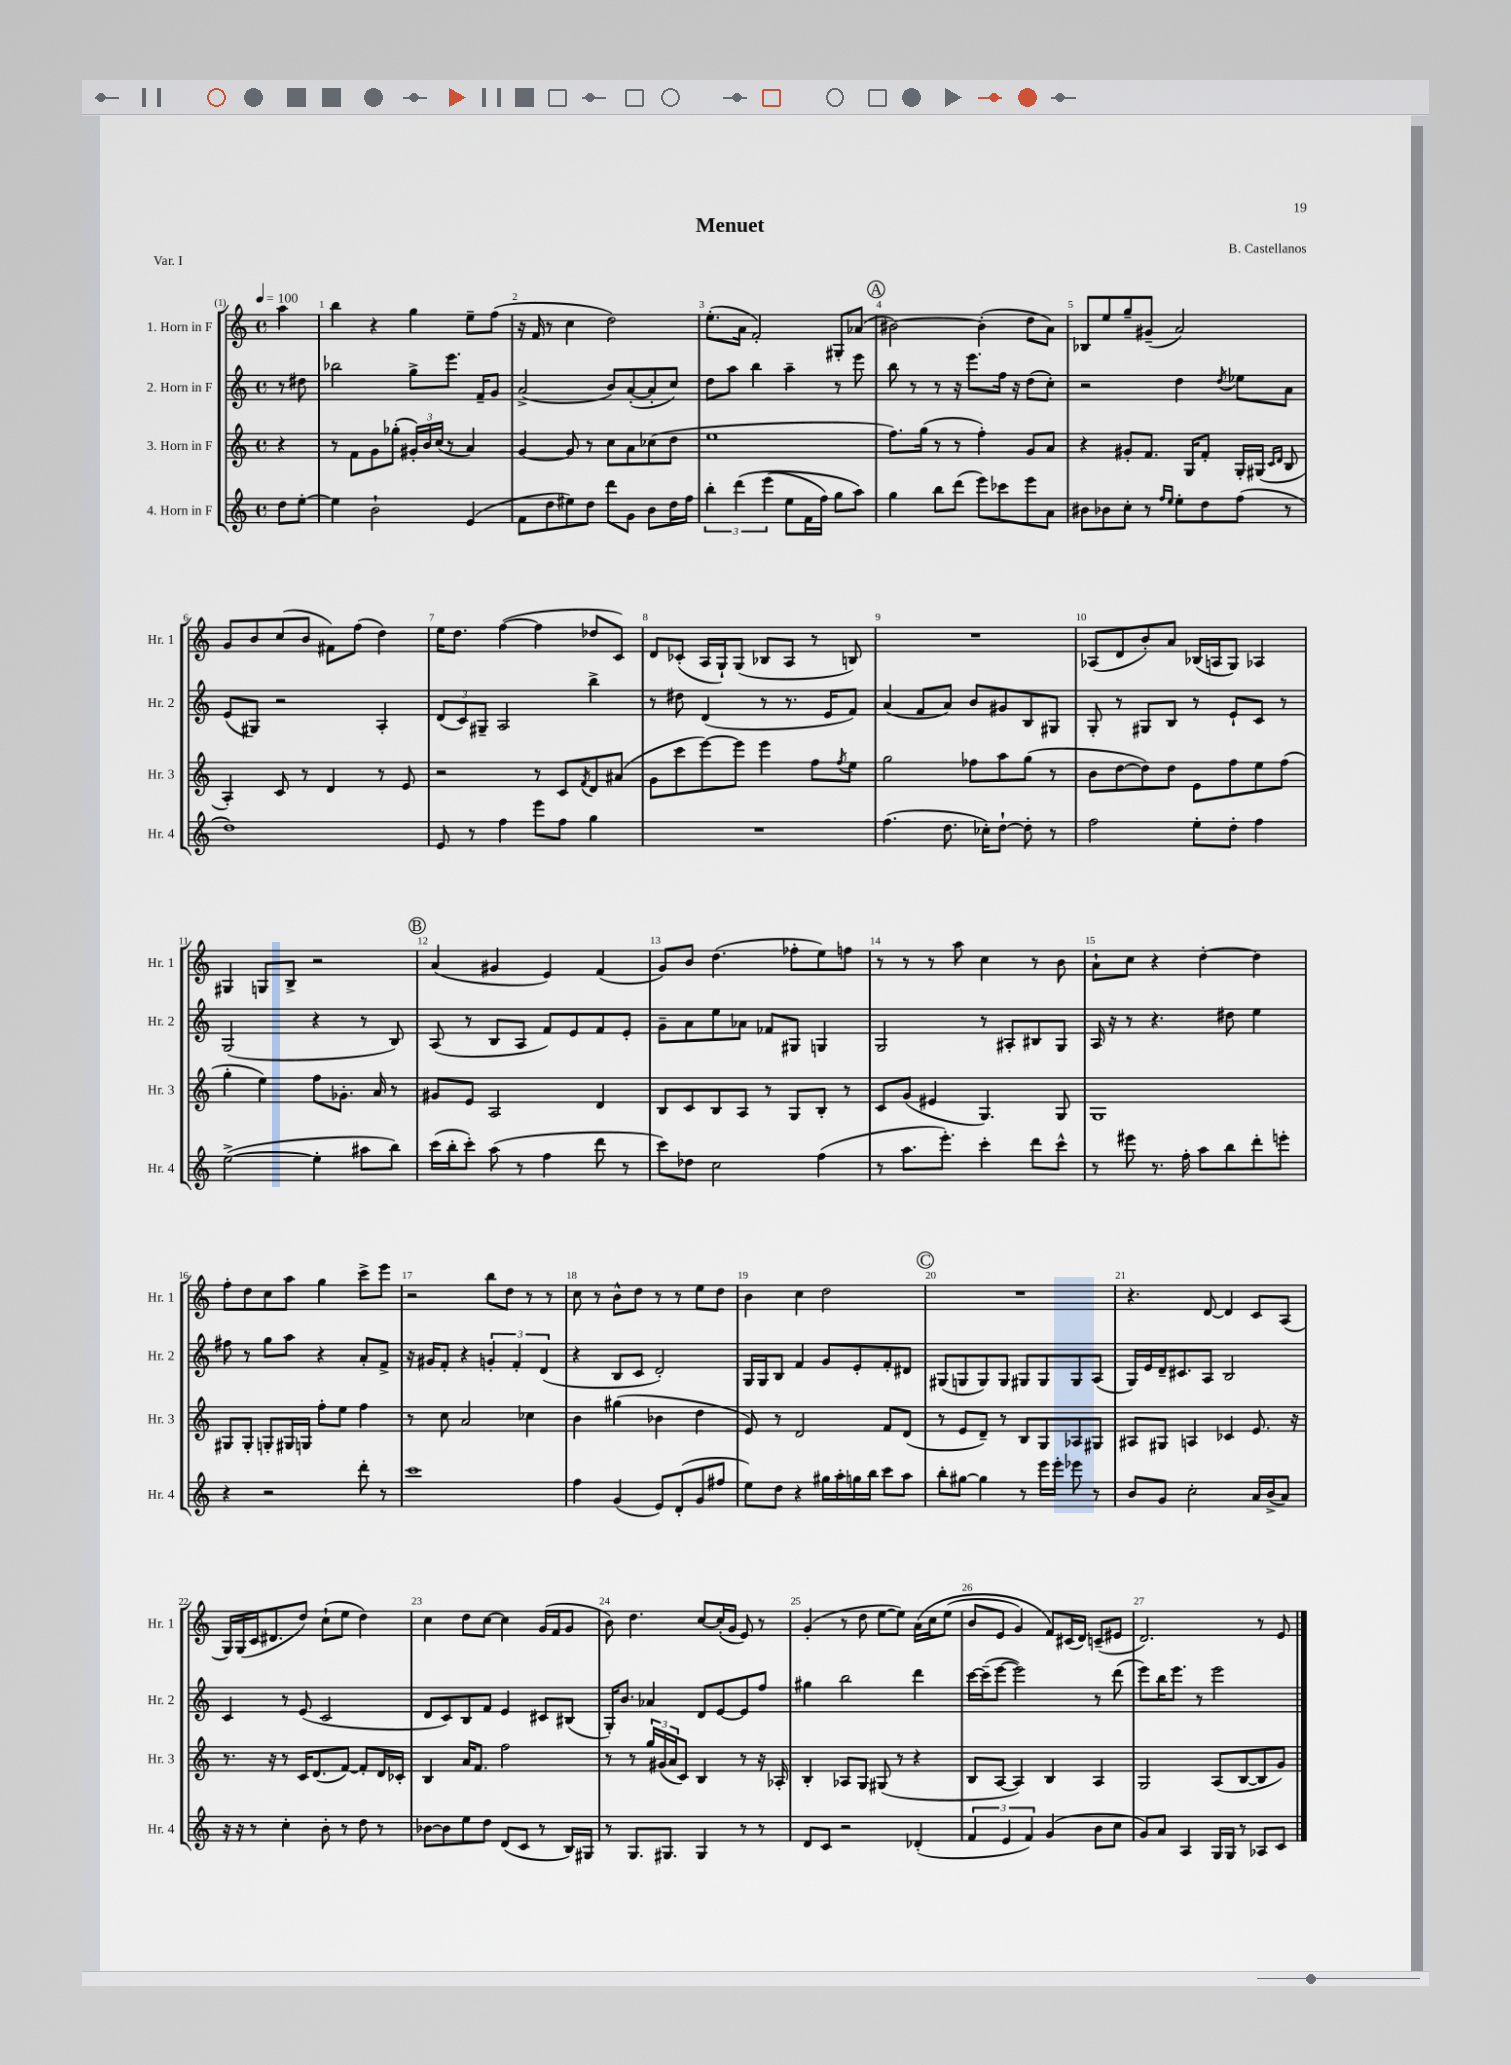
\header { title = "Menuet" composer = "B. Castellanos" piece = "Var. I" }
<<
\new StaffGroup <<
\new Staff = "s0" \with { instrumentName = "1. Horn in F" shortInstrumentName = "Hr. 1" } {
    \clef treble \key c \major \defaultTimeSignature \time 4/4 \partial 4 \tempo 4 = 100
    a''4 |
    b''4 r4 g''4 e''8-- f''8( |
    r16 f'16 r8 c''4 d''2) |
    e''8.-.( a'16 f'2-.) gis8-. aes'8( |
    \mark \markup { \circle "A" } bis'2~) bis'4-.( d''8 a'8) |
    bes8 e''8 g''8-- gis'8--( a'2) |
    g'8 b'8 c''8( b'8 fis'8) f''8( d''4) |
    e''16 d''8. f''4~( f''4 des''8 c'8) |
    d'8 ces'8-.( a16 g16-!) g8( bes8 a8 r8 b8) |
    R1 |
    aes8( d'8 b'8-.) a'8 bes16( a16 g8) aes4 |
    gis4 g8 b8-> r2 |
    \mark \markup { \circle "B" } a'4( gis'4 e'4) f'4( |
    g'8) b'8 d''4.( fes''8-. e''8) f''8 |
    r8 r8 r8 a''8 c''4 r8 b'8 |
    a'8-! c''8 r4 d''4~-. d''4 |
    f''8-. d''8 c''8 a''8 g''4 c'''8-> e'''8 |
    r2 b''8 d''8 r8 r8 |
    c''8 r8 b'8-^ d''8 r8 r8 e''8 d''8 |
    b'4 c''4 d''2 |
    \mark \markup { \circle "C" } R1 |
    r4. d'8~ d'4 c'8 a8( |
    g16) g16( c'16 dis'8. d''8) c''8-!( e''8 d''4) |
    c''4 d''8 c''8~ c''4 g'16( f'16 g'8 |
    b'8) d''4. c''8~ c''16-.( g'16 e'8) r8 |
    g'4-.( r8 d''8 e''8~ e''8) a'16\( c''16 e''8( |
    b'8 e'8 g'4) f'8\) cis'16( d'16) c'8--( eis'8 |
    d'2.) r8 e'8 \bar "|." |
}
\new Staff = "s1" \with { instrumentName = "2. Horn in F" shortInstrumentName = "Hr. 2" } {
    \clef treble \key c \major \defaultTimeSignature \time 4/4 \partial 4
    r8 dis''8 |
    bes''2 g''8-> e'''8. f'16-- g'8 |
    a'2->( b'8) a'8~-.( a'8-. c''8) |
    d''8 a''8 b''4 a''4-- r8 e'''8 |
    \mark \markup { \circle "A" } b''8 r8 r8 r16 e'''8. f''16 r16 d''8( c''8-.) |
    r2 d''4 \acciaccatura { d''8 } ees''8 a'8 |
    e'8( gis8) r2 a4-. |
    \tuplet 3/2 { d'8( c'8) gis8-- } a2 b''4-> |
    r8 dis''8 d'4( r8 r8. e'16 f'8) |
    a'4( f'8 a'8) b'8 gis'8 b8 gis8 |
    g8-. r8 gis8 b8 r8 e'8-! c'8 r8 |
    g2( r4 r8 b8) |
    \mark \markup { \circle "B" } a8( r8 b8 a8 f'8) e'8 f'8 e'8-. |
    g'8-- a'8 e''8 aes'8 fes'8 gis8 g4 |
    g2 r8 ais8-. bis8 g8 |
    a16 r16 r8 r4. dis''8 e''4 |
    fis''8 r8 g''8 a''8 r4 a'8-. f'8-> |
    r16 gis'16 f'8-. r4 \tuplet 3/2 { g'4-. f'4-. d'4( } |
    r4 b8 c'8 d'2-.) |
    g16 g16 b8 f'4 g'8 e'8-. f'8-. dis'8 |
    \mark \markup { \circle "C" } gis8( g8 g8) g8 gis8 gis8 gis8 a8( |
    g16) e'16 d'16-- cis'8. a8 b2 |
    c'4 r8 e'8( c'2 |
    d'8 c'8) b8 f'8 e'4 cis'8 bis8( |
    g16-.) b'8. aes'4 d'8 e'8~ e'8 f''8 |
    gis''4 b''2 d'''4 |
    c'''16~ c'''16--( e'''8~ e'''2) r8 d'''8( |
    e'''8) b''16 e'''8. r8 e'''2 \bar "|." |
}
\new Staff = "s2" \with { instrumentName = "3. Horn in F" shortInstrumentName = "Hr. 3" } {
    \clef treble \key c \major \defaultTimeSignature \time 4/4 \partial 4
    r4 |
    r8 f'8 g'8 ges''8-.( \tuplet 3/2 { gis'16-.) b'16 c''16( } r8 a'4) |
    g'4~ g'8 r8 c''8 a'8 ces''8( d''8 |
    e''1 |
    \mark \markup { \circle "A" } f''8.) g''16( r8 r8 f''4-.) g'8 a'8 |
    r4 gis'8-. f'8. g16 f'8-. g16-. gis16( \grace { c'16 d'16 } b8 |
    a4-.) c'8 r8 d'4 r8 e'8 |
    r2 r8 c'8 \acciaccatura { f'8 } d'8 ais'8( |
    g'8 c'''8 e'''8~) e'''8 e'''4 f''8 \acciaccatura { f''8 } e''8 |
    g''2 fes''8 a''8 g''8( r8 |
    b'8 d''8~ d''8) d''8 e'8 f''8 e''8 f''8( |
    g''4-. e''4) f''8 ges'8.-. a'16 r8 |
    \mark \markup { \circle "B" } gis'8 e'8 a2 d'4 |
    b8 c'8 b8 a8 r8 g8 b8-. r8 |
    c'8 g'8( eis'4 g4.) g8 |
    g1 |
    gis8 gis8-. g8-. gis16 g16 f''8-. e''8 f''4 |
    r8 c''8 a'2 ces''4 |
    b'4 gis''4( bes'4 d''4 |
    e'8) r8 d'2 f'8 d'8( |
    \mark \markup { \circle "C" } r8 e'8 d'8--) r8 b8 g8 aes8 gis8 |
    ais8 gis8 a4 ces'4 e'8. r16 |
    r8. r16 r8 c'16 d'8.( f'8~) f'8-. d'16 ces'16-. |
    b4 a'16 f'8. f''2 |
    r8 r8 \tuplet 3/2 { g''16 gis'16( a'16 } c'8) b4 r8 r16 aes16-. |
    b4-. aes8 g8 gis8( r8 r4 |
    b8 a8~ a4) b4 a4 |
    g2 a8( b8~ b8 g'8) \bar "|." |
}
\new Staff = "s3" \with { instrumentName = "4. Horn in F" shortInstrumentName = "Hr. 4" } {
    \clef treble \key c \major \defaultTimeSignature \time 4/4 \partial 4
    d''8 e''8~-. |
    e''4 b'2-! e'4( |
    f'8 d''8 eis''8) d''8 d'''8 g'8 b'8 d''16 f''16 |
    \tuplet 3/2 { b''4-. d'''4\( e'''4( } e''8 f'16 f''16) g''8 a''8\) |
    \mark \markup { \circle "A" } g''4 b''8 d'''8( e'''8) ces'''8 e'''8 a'8 |
    bis'8 bes'8 c''8-. r8 \grace { f''16 e''16 } e''8-. d''8 f''8( r8 |
    d''1) |
    e'8 r8 f''4 e'''8 f''8 g''4 |
    R1 |
    f''4.( d''8. ces''16-.) d''8~-! d''8-. r8 |
    f''2 e''8-. d''8-. f''4 |
    e''2~->( e''4-. ais''8 b''8) |
    \mark \markup { \circle "B" } c'''16( b''16-. c'''8-.) a''8( r8 f''4 d'''8 r8 |
    c'''8) des''8 c''2 f''4( |
    r8 a''8. e'''8.-.) c'''4-. d'''8 c'''8-^ |
    r8 eis'''8 r8. f''16-. a''8 b''8 d'''8-. e'''8-. |
    r4 r2 d'''8-. r8 |
    c'''1 |
    f''4 g'4( e'8) d'8-.( g'8 fis''8 |
    e''8) d''8 r4 gis''16 a''16-. g''16 b''16 c'''8 a''8 |
    \mark \markup { \circle "C" } b''8-. gis''8~ gis''4 r8 e'''16 e'''16-. ees'''8 r8 |
    b'8 g'8 c''2-. a'16 b'16->( a'8) |
    r16 r16 r8 c''4-. b'8-. r8 d''8 r8 |
    bes'8~ bes'8 e''8 d''8 d'8( c'8 r8 b16) gis16 |
    r8 g8. gis8. gis4 r8 r8 |
    d'8 c'8 r2 des'4-.( |
    \tuplet 3/2 { f'4 e'4 f'4) } g'4( b'8 c''8 |
    g'8) a'8 a4 g16 g16 r8 aes8 c'8 \bar "|." |
}
>>
>>
\layout { \context { \Score \override BarNumber.break-visibility = ##(#f #t #t) barNumberVisibility = #all-bar-numbers-visible } }
